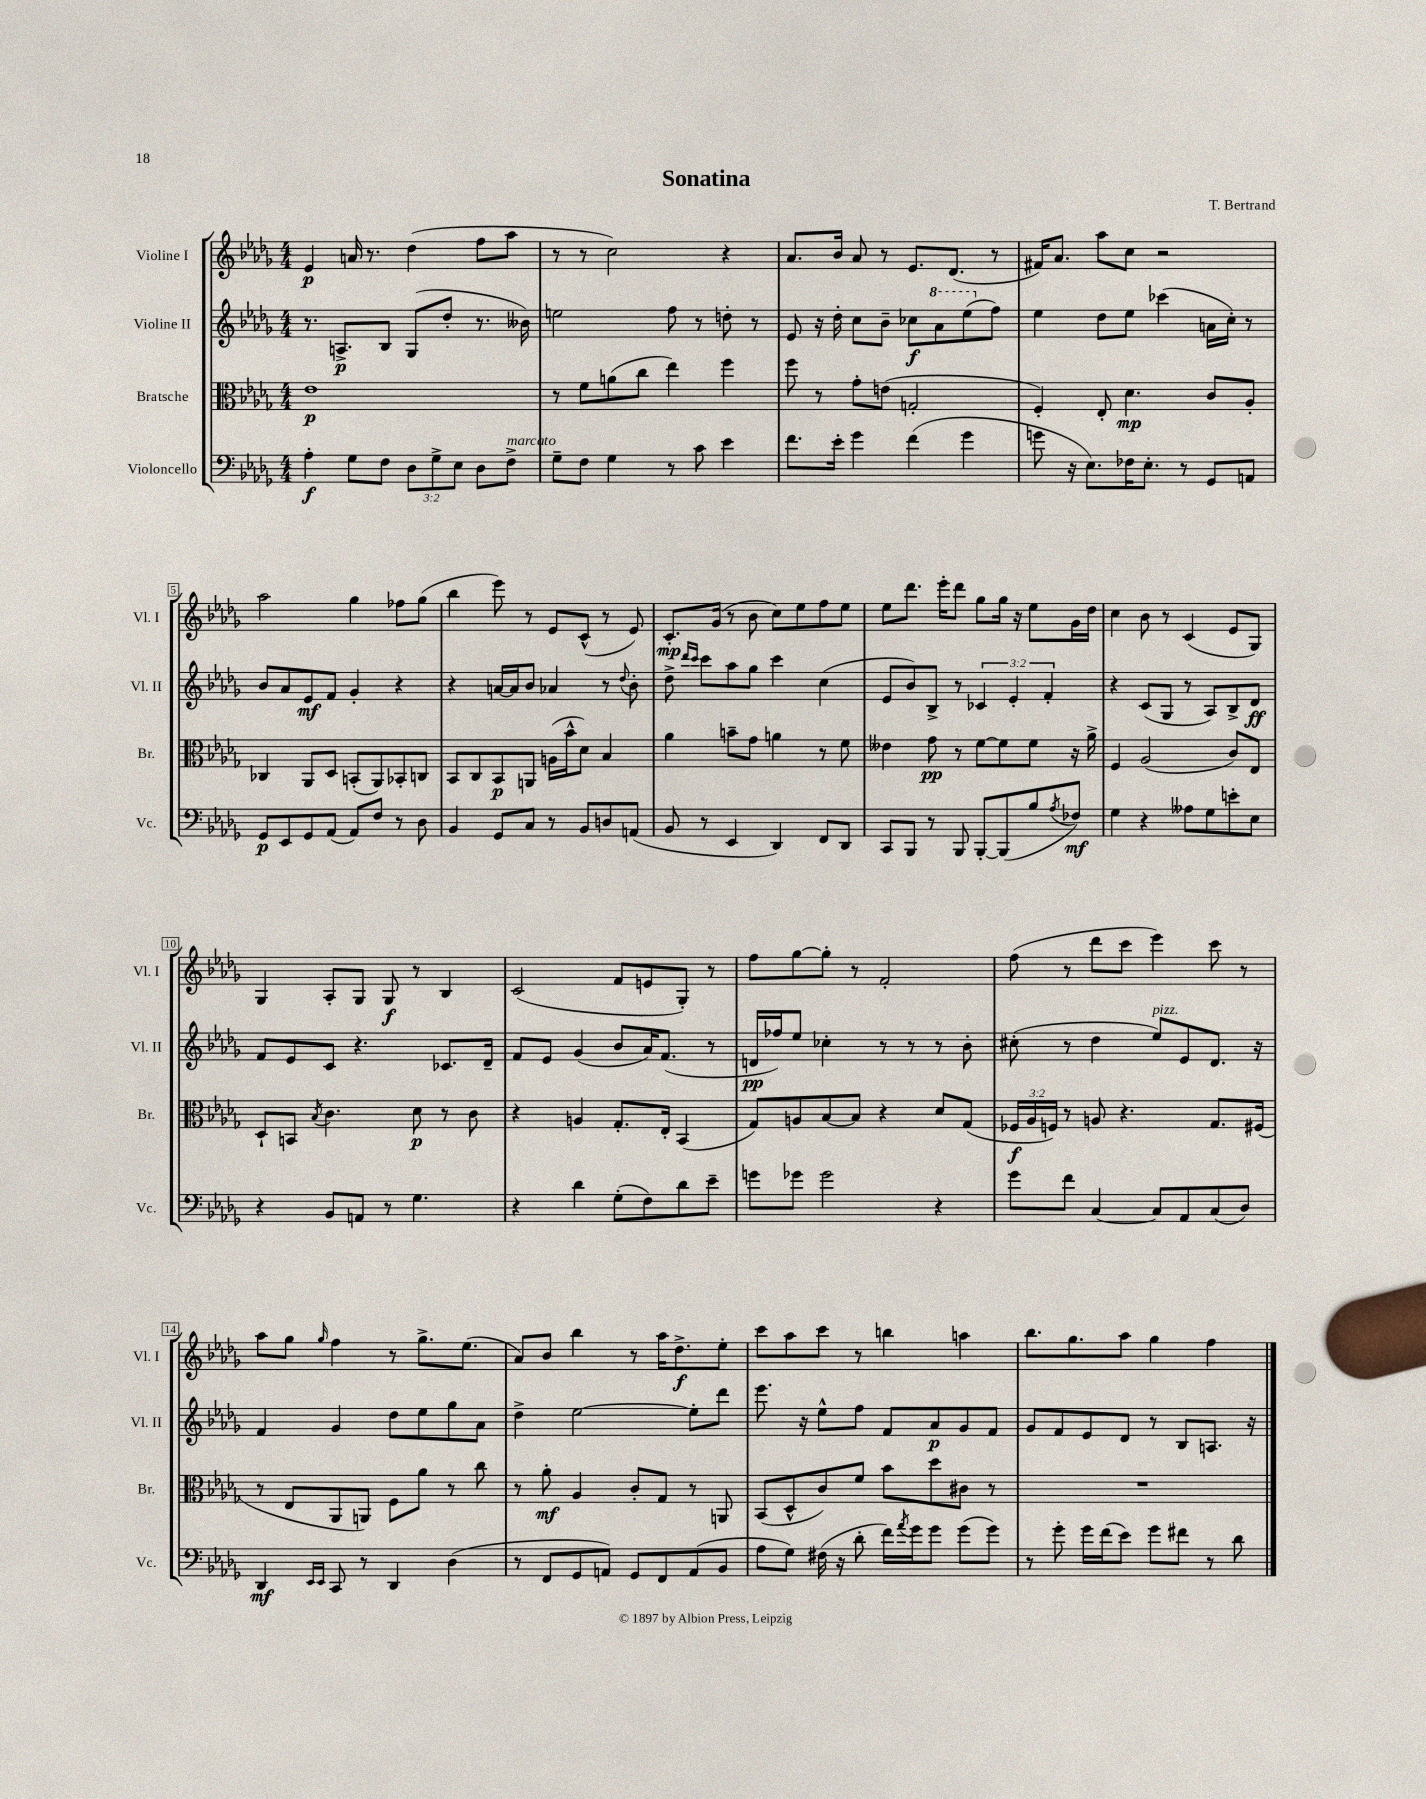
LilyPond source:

\header { title = "Sonatina" composer = "T. Bertrand" }
<<
\new StaffGroup <<
\new Staff = "s0" \with { instrumentName = "Violine I" shortInstrumentName = "Vl. I" } {
    \clef treble \key des \major \numericTimeSignature \time 4/4
    ees'4\p a'16 r8. des''4( f''8 aes''8 |
    r8 r8 c''2) r4 |
    aes'8. bes'16 aes'8 r8 ees'8. des'8.( r8 |
    fis'16) aes'8. aes''8 c''8 r2 |
    aes''2 ges''4 fes''8 ges''8( |
    bes''4 ees'''8) r8 ees'8 c'8-^( r8 ees'8) |
    c'8.-.\mp ges'16( r8 bes'8 c''8) ees''8 f''8 ees''8 |
    ees''8 des'''8. ees'''16-. des'''8 ges''8 ges''16 r16 ees''8 ges'16 des''16 |
    c''4 bes'8 r8 c'4( ees'8 ges8) |
    ges4 aes8-. ges8 ges8\f r8 bes4 |
    c'2( f'8 e'8 ges8-.) r8 |
    f''8 ges''8~ ges''8-. r8 f'2-. |
    f''8( r8 des'''8 c'''8 ees'''4) c'''8 r8 |
    aes''8 ges''8 \grace { ges''16 } f''4 r8 ges''8.-> ees''8.( |
    aes'8) bes'8 bes''4 r8 aes''16 des''8.->\f ees''8-. |
    c'''8 aes''8 c'''8 r8 b''4 a''4 |
    bes''8. ges''8. aes''8 ges''4 f''4 \bar "|." |
}
\new Staff = "s1" \with { instrumentName = "Violine II" shortInstrumentName = "Vl. II" } {
    \clef treble \key des \major \numericTimeSignature \time 4/4 \override Staff.TupletNumber.text = #tuplet-number::calc-fraction-text
    r8. a8.->\p bes8 ges8( des''8-. r8. beses'16) |
    e''2 f''8 r8 d''8-. r8 |
    ees'8 r16 des''16-. c''8 bes'8-- ces''8\f \ottava #1 aes''8 ees'''8( \ottava #0 f''8) |
    ees''4 des''8 ees''8 ces'''4( a'16 c''16-.) r8 |
    bes'8 aes'8 ees'8\mf f'8 ges'4-. r4 |
    r4 a'16~ a'16 bes'8 aes'4 r8 \appoggiatura { des''8 } bes'8-. |
    des''8-> \grace { des'''16 c'''16 } c'''8 aes''8 ges''8 c'''4 c''4( |
    ees'8 bes'8) bes8-> r8 \tuplet 3/2 { ces'4 ees'4-. f'4-. } |
    r4 c'8( ges8 r8 aes8) bes8-> des'8\ff |
    f'8 ees'8 c'8 r4. ces'8. des'16-- |
    f'8 ees'8 ges'4( bes'8 aes'16) f'8.( r8 |
    d'16\pp fes''16) ees''8 ces''4-. r8 r8 r8 bes'8-. |
    cis''8-.( r8 des''4 ees''8^\markup { \italic "pizz." }) ees'8 des'8. r16 |
    f'4 ges'4 des''8 ees''8 ges''8 aes'8 |
    des''4-> ees''2~ ees''8-. des'''8 |
    ees'''8. r16 ees''8-^ f''8 f'8 aes'8\p ges'8 f'8 |
    ges'8 f'8 ees'8 des'8 r8 bes8 a8. r16 \bar "|." |
}
\new Staff = "s2" \with { instrumentName = "Bratsche" shortInstrumentName = "Br." } {
    \clef alto \key des \major \numericTimeSignature \time 4/4 \override Staff.TupletNumber.text = #tuplet-number::calc-fraction-text
    ees'1\p |
    r8 f'8 a'8( c''8 ees''4) f''4 |
    f''8 r8 ges'8-. e'8( g2-. |
    f4-.) ees8-. des'4.\mp c'8 aes8-. |
    ces4 aes,8 des8 b,8-.( aes,8) bes,8-. c8 |
    bes,8 c8 bes,8\p a,8 a16( bes'16-^ des'8) bes4 |
    aes'4 b'8-- ges'8 a'4 r8 f'8 |
    eeses'4 ges'8\pp r8 f'8~ f'8 f'8 r16 aes'16-> |
    f4 aes2( c'8) ees8 |
    des8-! b,8 \acciaccatura { bes8 } c'4. des'8\p r8 c'8 |
    r4 a4 ges8.-. ees16-. bes,4( |
    ges8) a8 bes8~ bes8 r4 des'8 ges8( |
    \tuplet 3/2 { fes16\f aes16 f16) } r8 a8 r4. ges8. fis16( |
    r8 ees8 aes,8 a,8) f8 aes'8 r8 c''8 |
    r8 aes'8-.\mf aes4 c'8-. ges8 r8 a,8 |
    bes,8( des8-^ c'8) f'8 bes'8 des''8 cis'8 r8 |
    R1 \bar "|." |
}
\new Staff = "s3" \with { instrumentName = "Violoncello" shortInstrumentName = "Vc." } {
    \clef bass \key des \major \numericTimeSignature \time 4/4 \override Staff.TupletNumber.text = #tuplet-number::calc-fraction-text
    aes4-.\f ges8 f8 \tuplet 3/2 { des8 ges8-> ees8 } des8 f8->^\markup { \italic "marcato" } |
    ges8-- f8 ges4 r8 c'8 ees'4 |
    f'8. ees'16-. ges'4 f'4( ges'4 |
    g'8 r16 ees8.) fes16 ees8.-. r8 ges,8 a,8 |
    ges,8\p ees,8 ges,8 aes,8( aes,8) f8 r8 des8 |
    bes,4 ges,8 c8 r8 bes,8 d8 a,8( |
    bes,8 r8 ees,4 des,4) f,8 des,8 |
    c,8 bes,,8 r8 bes,,8 bes,,8~-. bes,,8( bes8 \acciaccatura { aes8 } fes8\mf) |
    ges4 r4 aeses8 ges8 e'8-. ees8 |
    r4 bes,8 a,8 r8 ges4. |
    r4 des'4 ges8-.( f8) des'8 ees'8-- |
    g'8 ges'8 ges'2 r4 |
    ges'8 f'8 c4~ c8 aes,8 c8( des8) |
    des,4\mf \grace { ees,16 ees,16 } c,8 r8 des,4 des4( |
    r8 f,8 ges,8 a,8) ges,8 f,8 a,8( bes,8 |
    aes8 ges8) fis16( r16 des'8-. f'16) \acciaccatura { aes'8 } ges'16 ges'8 ges'8( ges'8) |
    r8 ges'8-. ges'16 f'16( ees'8) ges'8 fis'8 r8 des'8 \bar "|." |
}
>>
>>
\layout { \context { \Score \override BarNumber.stencil = #(make-stencil-boxer 0.1 0.3 ly:text-interface::print) } }
